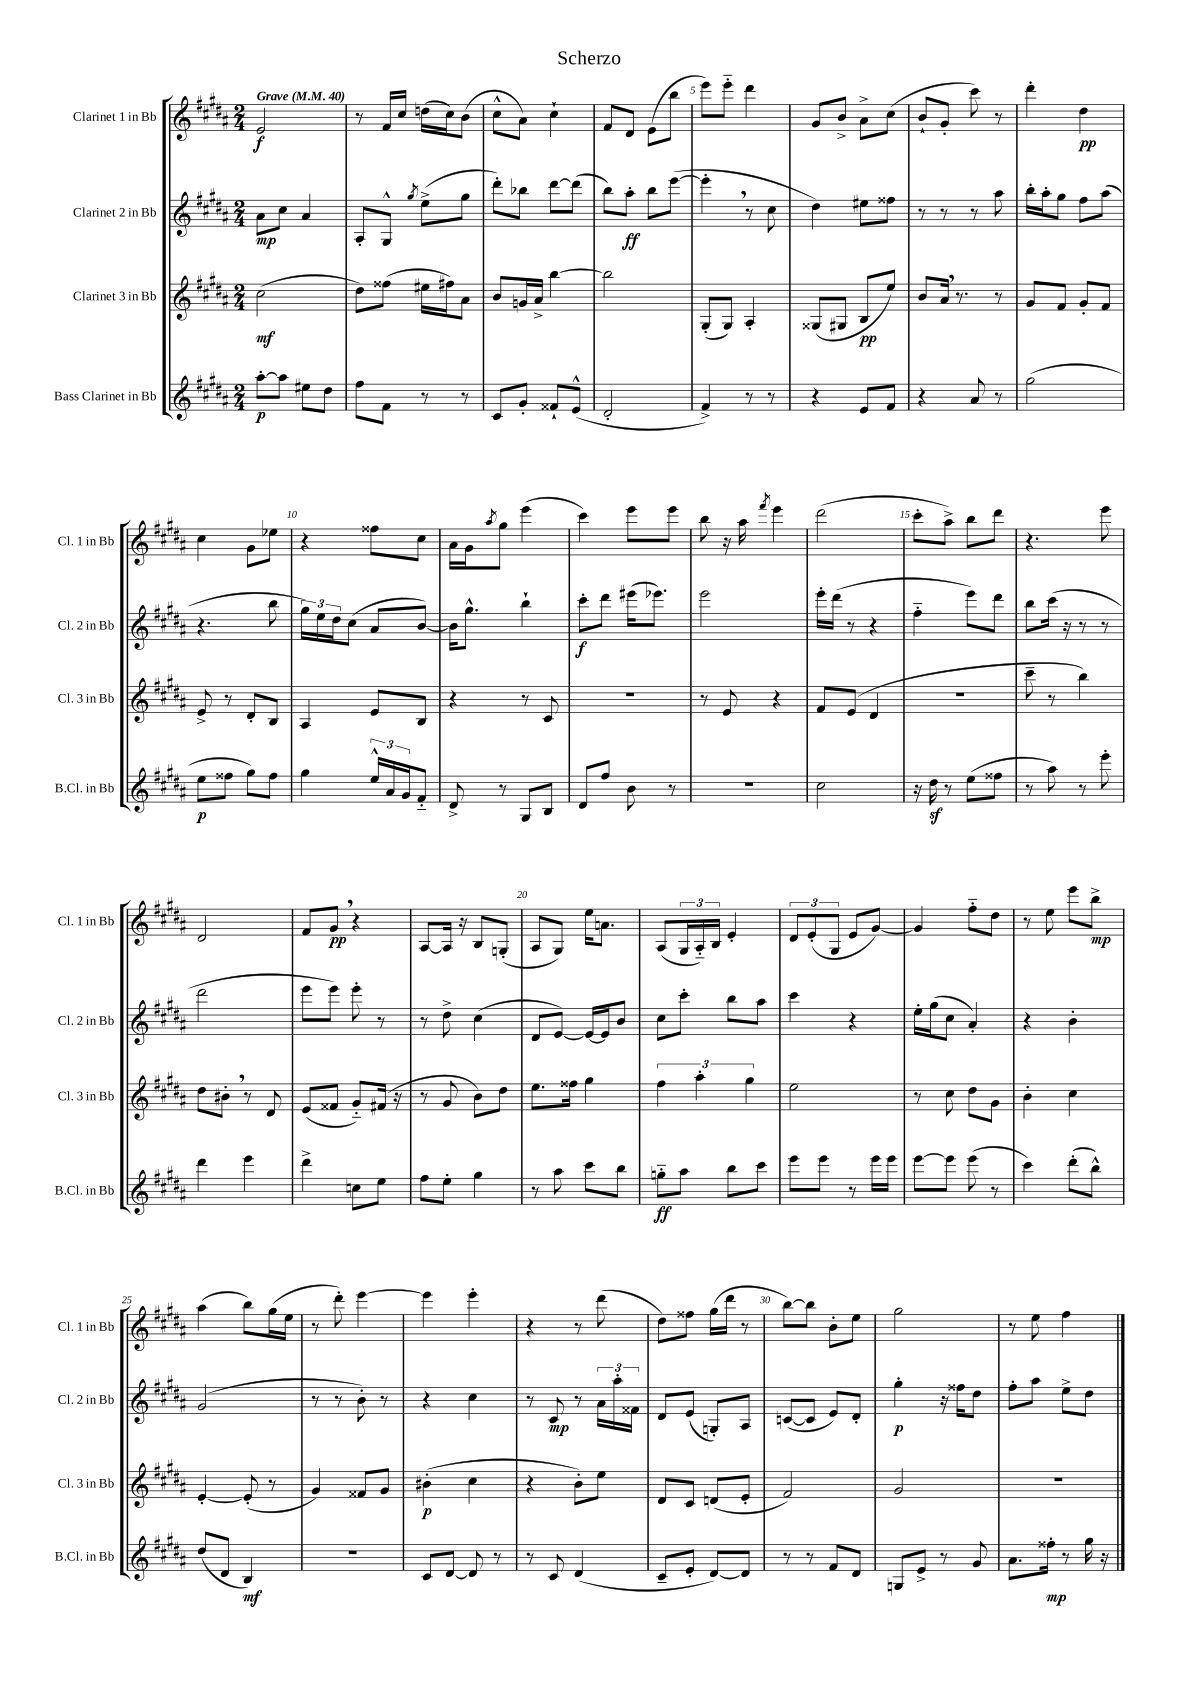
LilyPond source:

\header { title = "Scherzo" }
<<
\new StaffGroup <<
\new Staff = "s0" \with { instrumentName = "Clarinet 1 in Bb" shortInstrumentName = "Cl. 1 in Bb" } {
    \clef treble \key b \major \numericTimeSignature \time 2/4 \tempo "Grave" 4 = 40
    e'2\f |
    r8 fis'16 cis''16 d''16( cis''16) b'8( |
    cis''8-^ ais'8) cis''4-! |
    fis'8 dis'8 e'8( b''8 |
    e'''8) e'''8-_ dis'''4 |
    gis'8 b'8-> ais'8-> cis''8( |
    b'8-! gis'8-. cis'''8) r8 |
    dis'''4-. dis''4\pp |
    cis''4 gis'8 ees''8 |
    r4 fisis''8 cis''8 |
    ais'16 gis'16 \acciaccatura { ais''8 } gis''8 e'''4( |
    cis'''4) e'''8 e'''8 |
    b''8 r16 ais''16 \acciaccatura { fis'''8 } e'''4 |
    dis'''2( |
    cis'''8-. ais''8->) b''8 dis'''8 |
    r4. e'''8 |
    dis'2 |
    fis'8 gis'8\pp \breathe r4 |
    ais8~ ais16 r16 b8 g8-.( |
    ais8 gis8) e''16 a'8. |
    ais8( \tuplet 3/2 { gis16 ais16-_) b16 } e'4-. |
    \tuplet 3/2 { dis'8 e'8-.( gis8 } e'8 gis'8~) |
    gis'4 fis''8-_ dis''8 |
    r8 e''8 e'''8 b''8->\mp |
    ais''4( b''8) gis''16( e''16 |
    r8 dis'''8-.) e'''4~ |
    e'''4 e'''4-. |
    r4 r8 dis'''8( |
    dis''8) fisis''8 gis''16( dis'''16 r8 |
    b''8~) b''8 b'8-. e''8 |
    gis''2 |
    r8 e''8 fis''4 \bar "|." |
}
\new Staff = "s1" \with { instrumentName = "Clarinet 2 in Bb" shortInstrumentName = "Cl. 2 in Bb" } {
    \clef treble \key b \major \numericTimeSignature \time 2/4
    ais'8\mp cis''8 ais'4 |
    ais8-. gis8-^ \acciaccatura { gis''8 } e''8->( gis''8 |
    dis'''8-.) bes''8 dis'''8~ dis'''8( |
    b''8) ais''8-.\ff b''8 e'''8~( |
    e'''4-. \breathe r8 cis''8 |
    dis''4) eis''8 fisis''8 |
    r8 r8 r8 ais''8 |
    b''16-. ais''16-. gis''8 fis''8 ais''8( |
    r4. b''8 |
    \tuplet 3/2 { gis''16) e''16 dis''16 } cis''8( ais'8 b'8~) |
    b'16 gis''8.-^ b''4-! |
    cis'''8-.\f dis'''8 eis'''16( ees'''8.) |
    e'''2 |
    e'''16-. dis'''16( r8 r4 |
    fis''4-_ e'''8) dis'''8 |
    b''8 cis'''16( r16 r8 r8 |
    dis'''2 |
    e'''8 e'''8) e'''8-. r8 |
    r8 dis''8-> cis''4( |
    dis'8 e'8~) e'16~ e'16 b'8 |
    cis''8 cis'''8-. b''8 ais''8 |
    cis'''4 r4 |
    e''16-. gis''16( cis''8 ais'4-.) |
    r4 b'4-. |
    gis'2( |
    r8 r8 b'8-.) r8 |
    r4 cis''4 |
    r8 cis'8\mp r8 \tuplet 3/2 { ais'16 ais''16-. fisis'16 } |
    dis'8 e'8( g8-.) ais8 |
    c'8~( c'8 e'8) dis'8-. |
    gis''4-.\p r16 fisis''16 dis''8 |
    fis''8-. ais''8 e''8-> dis''8 \bar "|." |
}
\new Staff = "s2" \with { instrumentName = "Clarinet 3 in Bb" shortInstrumentName = "Cl. 3 in Bb" } {
    \clef treble \key b \major \numericTimeSignature \time 2/4
    cis''2\mf( |
    dis''8) fisis''8( eis''16 fis''16) ais'8 |
    b'8 g'16 ais'16-> b''4~ |
    b''2 |
    gis8-.( gis8) ais4-. |
    gisis8( gis8 b8\pp e''8) |
    b'8 ais'16 \breathe r8. r8 |
    gis'8 fis'8 gis'8-. fis'8 |
    e'8-> r8 dis'8-. b8 |
    ais4 e'8 b8 |
    r4 r8 cis'8 |
    R2 |
    r8 e'8 r4 |
    fis'8 e'8( dis'4 |
    r2 |
    cis'''8-- r8 b''4) |
    dis''8 bis'8-. \breathe r8 dis'8 |
    e'8( fisis'8 gis'8-_) fis'16( r16 |
    r8 gis'8 b'8) dis''8 |
    e''8. fisis''16 gis''4 |
    \tuplet 3/2 { fis''4 ais''4-. gis''4 } |
    e''2 |
    r8 cis''8 dis''8 gis'8 |
    b'4-. cis''4 |
    e'4~-. e'8-.( r8 |
    gis'4) fisis'8 gis'8 |
    bis'4-.\p( cis''4 |
    r4 b'8-.) e''8 |
    dis'8 cis'8 d'8( e'8-. |
    fis'2) |
    gis'2 |
    R2 \bar "|." |
}
\new Staff = "s3" \with { instrumentName = "Bass Clarinet in Bb" shortInstrumentName = "B.Cl. in Bb" } {
    \clef treble \key b \major \numericTimeSignature \time 2/4
    ais''8~-.\p ais''8 eis''8 dis''8 |
    fis''8 fis'8 r8 r8 |
    cis'8 gis'8-. fisis'8-! e'8-^( |
    dis'2-. |
    fis'4->) r8 r8 |
    r4 e'8 fis'8 |
    r4 ais'8 r8 |
    gis''2( |
    e''8\p fisis''8 gis''8) fisis''8 |
    gis''4 \tuplet 3/2 { e''16-^ ais'16 gis'16 } fis'8-_ |
    dis'8-> r8 gis8 b8 |
    dis'8 fis''8 b'8 r8 |
    R2 |
    cis''2 |
    r16 dis''16\sf r8 e''8( fisis''8 |
    r8 ais''8) r8 e'''8-. |
    dis'''4 e'''4 |
    dis'''4-> c''8 e''8 |
    fis''8 e''8-. gis''4 |
    r8 ais''8 cis'''8 b''8 |
    g''8-_\ff ais''8 b''8 cis'''8 |
    e'''8 e'''8 r8 e'''16 e'''16 |
    e'''8~ e'''8 e'''8( r8 |
    cis'''4) dis'''8-.( b''8-^) |
    dis''8( dis'8 b4\mf) |
    R2 |
    cis'8 dis'8~ dis'8 r8 |
    r8 cis'8 dis'4( |
    cis'8-- e'8-. dis'8~) dis'8 |
    r8 r8 fis'8 dis'8 |
    g8 e'8-> r8 gis'8 |
    ais'8. fisis''16-.\mp r8 gis''16 r16 \bar "|." |
}
>>
>>
\layout { \context { \Score \override BarNumber.break-visibility = ##(#f #t #t) barNumberVisibility = #(every-nth-bar-number-visible 5) } }
